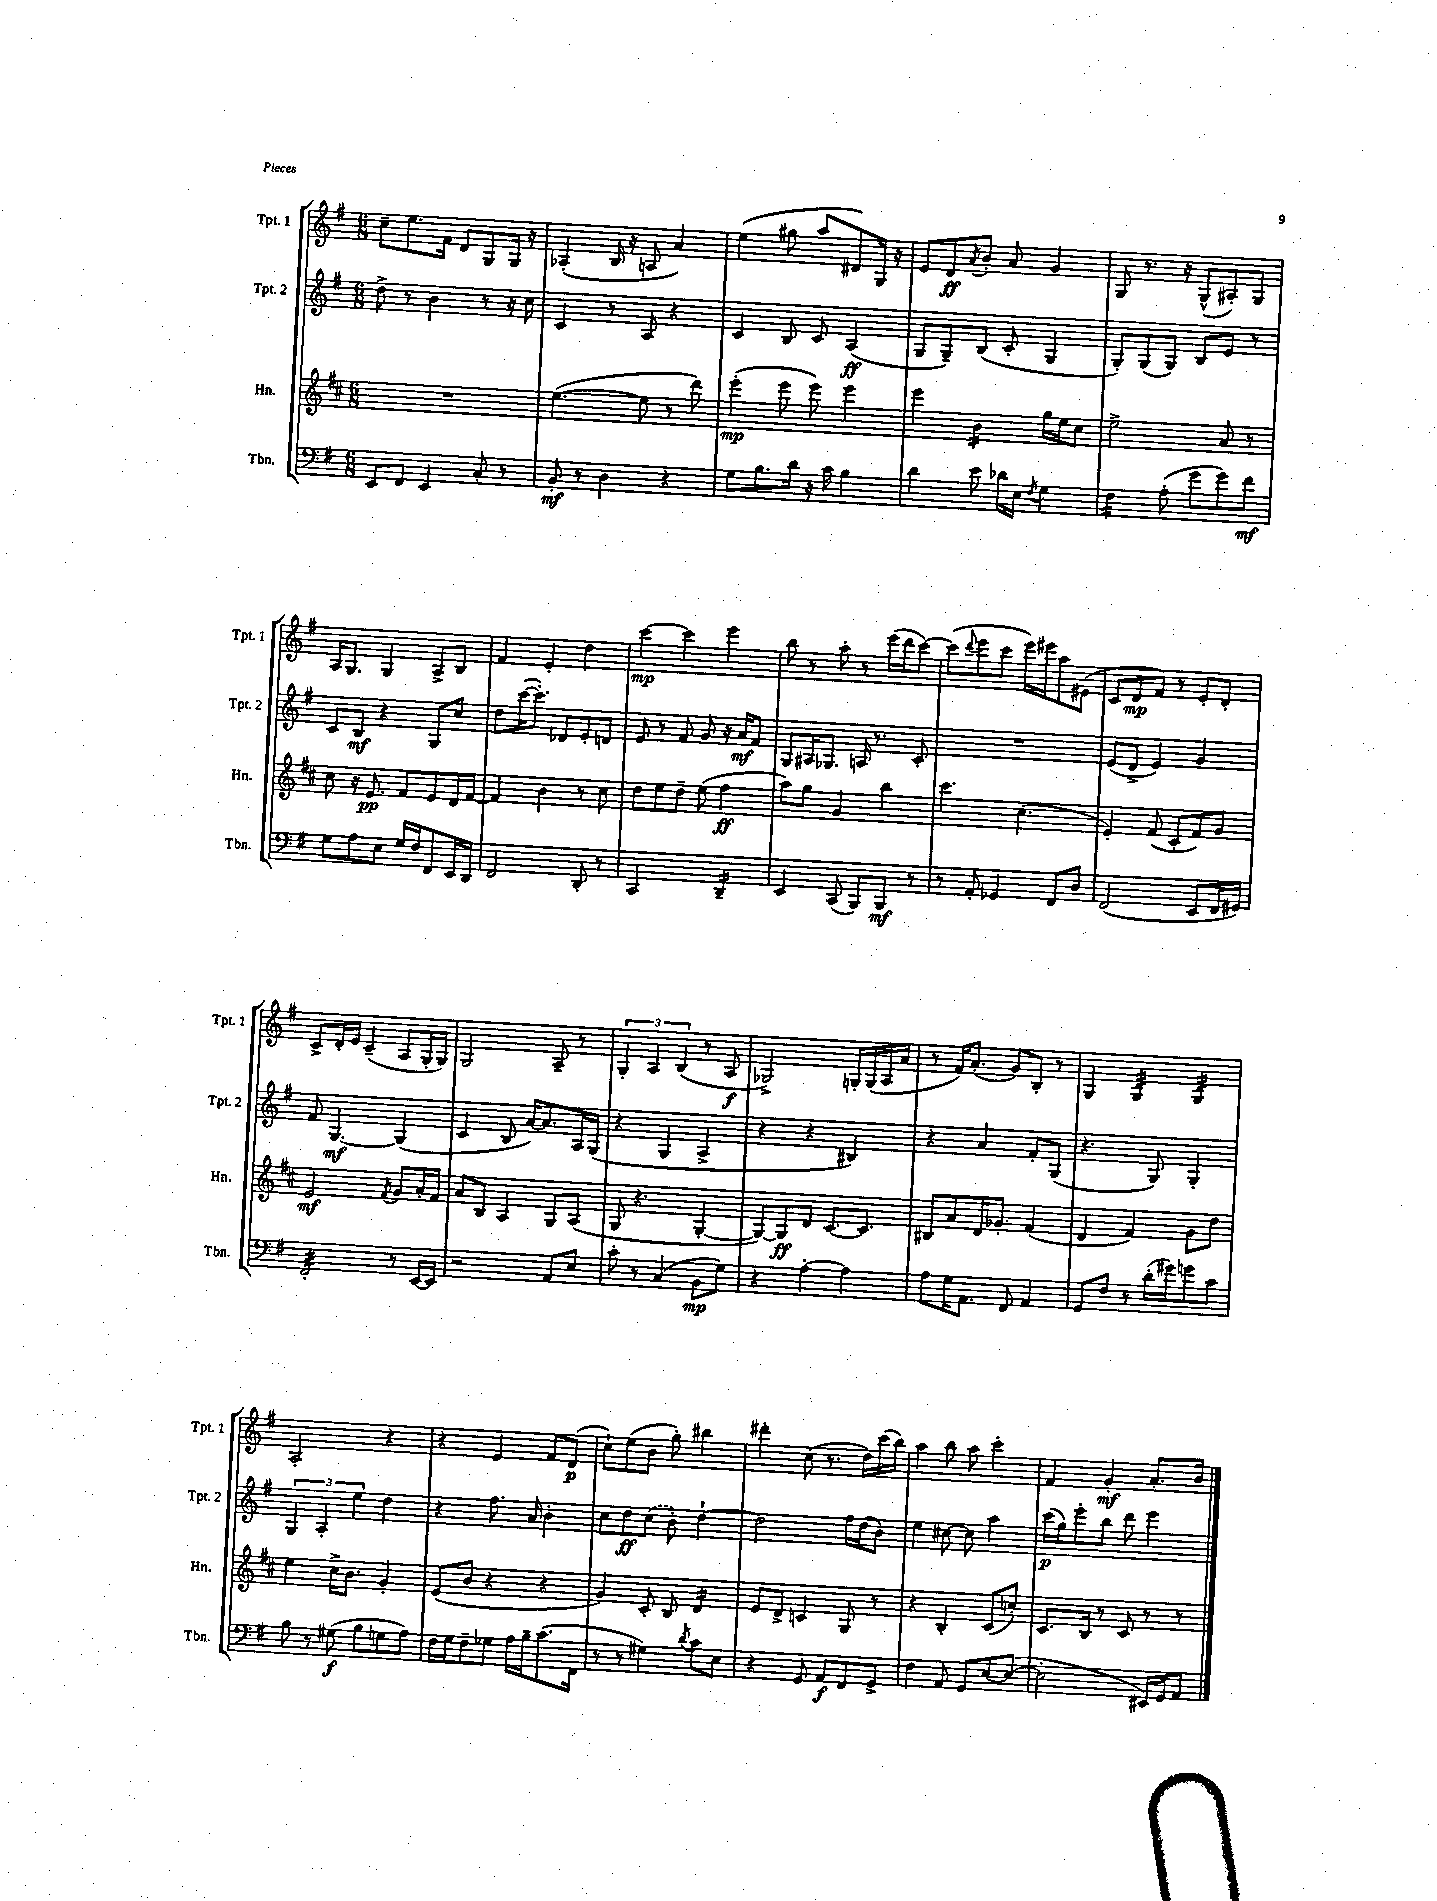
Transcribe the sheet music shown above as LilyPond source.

<<
\new StaffGroup <<
\new Staff = "s0" \with { instrumentName = "Tpt. 1" shortInstrumentName = "Tpt. 1" } {
    \clef treble \key g \major \numericTimeSignature \time 6/8
    c''8-- e''8. fis'16 d'8 g8 g16 r16 |
    aes4-.( b16 r16 a8 a'4) |
    e''4( gis''8 a''8 dis'8) g16 r16 |
    e'8 d'8\ff \acciaccatura { a'8 } b'8-. a'8 g'4 |
    g8 r8. r16 g8-^( ais8-.) g8 |
    a16 g8. g4 a8-> b8 |
    fis'4 e'4-. d''4 |
    c'''4~\mp c'''4 e'''4 |
    b''8 r8 a''8-. r8 e'''16( d'''16 c'''8~) |
    c'''8( \appoggiatura { d'''8 } e'''8 c'''8 e'''16) eis'''16 a''8 eis'8( |
    c'8 d'8\mp fis'8) r8 e'8-. d'8-. |
    c'8-> d'16-. e'16 c'4--( a8 g16-. g16) |
    g2 a8-- r8 |
    \tuplet 3/2 { g4-. a4 b4( } r8 a8\f |
    ges2->) g16-. g16( a16 a'16 |
    r8 fis'16) a'8.-.( g'8) b8-. r8 |
    g4 g4:32 g4:32 |
    a2-. r4 |
    r4 e'4 fis'8 d'8\p( |
    c''8-!) e''8( b'8 g''8-.) bis''4 |
    dis'''4-. c''8( r8. d''16) c'''16( b''16) |
    a''4 b''8 a''8 c'''4-. |
    fis'4 g'4-.\mf a'8.-. b'16 \bar "|." |
}
\new Staff = "s1" \with { instrumentName = "Tpt. 2" shortInstrumentName = "Tpt. 2" } {
    \clef treble \key g \major \numericTimeSignature \time 6/8
    d''8-> r8 b'4 r8 r16 c''16 |
    c'4 r8 a8 r4 |
    c'4 b8 c'8 a4\ff( |
    g8 g8--) b8( c'8-. g4 |
    g8-.) g8( g8) b8 e'8 r8 |
    c'8 b8\mf r4 g8 c''8 |
    d''8 c'''16~( c'''8.-.) des'8 e'8-. d'8 |
    e'8 r8 fis'8 g'8 r16 a'16\mf fis'8 |
    g8 ais16 ges8. a16 r8. c'8-. |
    R2. |
    e'8( d'8-> e'4) g'4 |
    fis'8 g4.~\mf g4( |
    c'4 b8 a'16~) a'8. a16 g16( |
    r4 g4 a4-> |
    r4 r4 bis4) |
    r4 a'4 fis'8-. g8( |
    r4. g8) g4-. |
    \tuplet 3/2 { g4 a4-. e''4 } d''4 |
    r4 fis''8. a'16 b'4-. |
    c''8 d''8\ff \once \slurDashed c''8( b'8-.) d''4~-! |
    d''2 fis''16 d''16( b'8) |
    e''4 cis''8~ cis''8 a''4 |
    c'''16\p( g''16) e'''8-. b''8 d'''8 e'''4 \bar "|." |
}
\new Staff = "s2" \with { instrumentName = "Hn." shortInstrumentName = "Hn." } {
    \clef treble \key d \major \numericTimeSignature \time 6/8
    R2. |
    e''4.~( e''8 r8 d'''8) |
    e'''4-.\mp( e'''8 e'''8) e'''4 |
    e'''4 b'4:16 g''16 e''16 cis''8 |
    e''2-> a'8 r8 |
    cis''8 r16 e'8.\pp fis'8 e'8 d'16 fis'16~ |
    fis'4 b'4 r8 cis''8 |
    d''8 e''8 d''8-- e''8( fis''4\ff |
    a''8) g''8 g'4 b''4 |
    cis'''4. cis''4.( |
    e'4-.) fis'8( cis'8-. fis'8) g'8 |
    e'2\mf \acciaccatura { fis'8 } g'8 a'16-. fis'16 |
    a'8 b8 a4 g8 a8( |
    g8 r4. g4~-. |
    g8~) g8\ff d'8 cis'8.~ cis'8. |
    bis8 a'8 d'16 ges'8.-. fis'4( |
    d'4 fis'4) g'8 d''8 |
    e''4 cis''16-> b'8. g'4-. |
    e'8( b'8 r4 r4 |
    g'4) cis'8-. b8 d'4:16 |
    e'8 d'8-> c'4 g8 r8 |
    r4 b4-. cis'8( c''8-.) |
    cis'8. b16 r8 cis'8 r8 r8 \bar "|." |
}
\new Staff = "s3" \with { instrumentName = "Tbn." shortInstrumentName = "Tbn." } {
    \clef bass \key g \major \numericTimeSignature \time 6/8
    e,8 fis,8 e,4 c8-. r8 |
    b,8-.\mf r8 d4 r4 |
    g8 b8. d'16 r16 c'16 b4 |
    d'4 e'8 des'16 e16 \acciaccatura { fis8 } g4 |
    fis4:16 a8-.( g'8 g'8) fis'8\mf |
    g8 a8 e8 g16 fis16 fis,8 e,16 d,16 |
    fis,2 d,8-. r8 |
    c,2 d,4:16-- |
    e,4 c,8( b,,8) b,,8\mf r8 |
    r8 a,8-. ges,4 fis,8 d8 |
    fis,2( e,8 fis,16 gis,16) |
    fis,2:32-. r8 e,16~ e,16 |
    r2 a,8 e8 |
    c'8-. r8 c4( b,8\mp g8) |
    r4 a4~-. a4 |
    a8 g16 a,8. fis,8 a,4 |
    g,8 fis8 r8 d'16-.( gis'16) g'8 c'8 |
    b8 r8 gis8\f( b8 g8 a8) |
    fis16 g16 fis8-- ges8 a16 b16-- c'8.( fis,16 |
    r8 r8 gis4) \acciaccatura { d'8 } c'8 e8 |
    r4 g,8 a,8\f fis,8 g,8-> |
    fis4 a,8 g,8 e8~ e8~( |
    e2-. eis,16) g,16 a,8 \bar "|." |
}
>>
>>
\layout { \context { \Score \remove "Bar_number_engraver" } }
